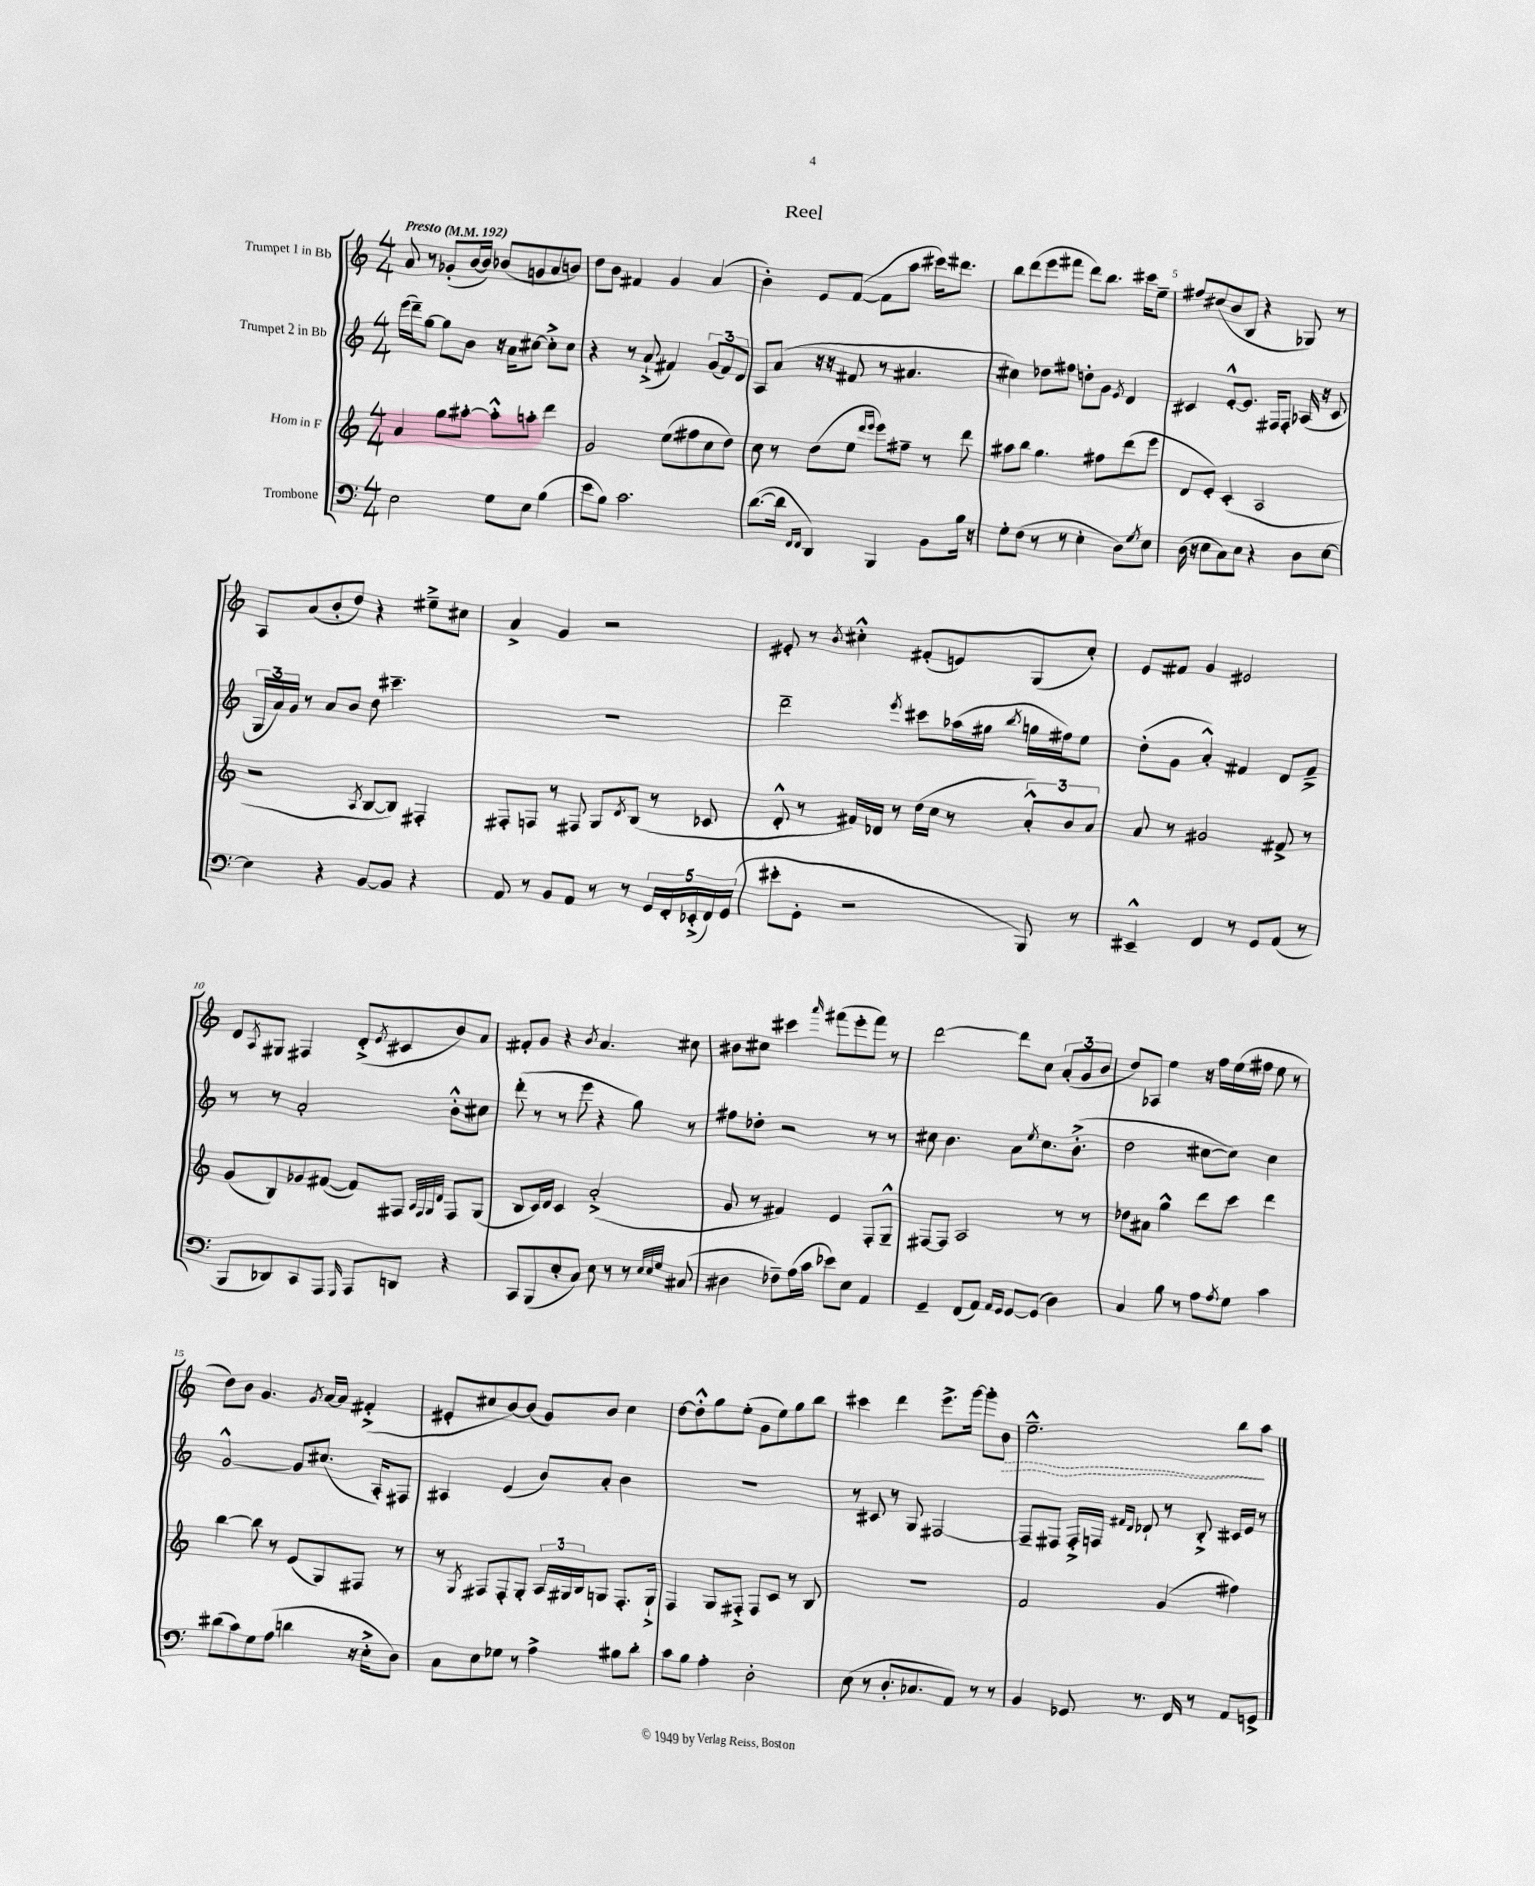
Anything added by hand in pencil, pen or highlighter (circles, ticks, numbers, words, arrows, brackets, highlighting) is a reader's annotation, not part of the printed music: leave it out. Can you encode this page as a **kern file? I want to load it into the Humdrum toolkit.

**kern	**kern	**kern	**kern
*staff4	*staff3	*staff2	*staff1
*clefF4	*clefG2	*clefG2	*clefG2
*k[]	*k[]	*k[]	*k[]
*M4/4	*M4/4	*M4/4	*M4/4
*MM192	*MM192	*MM192	*MM192
2E\	4a/	(16eee\LL	8a/
.	.	16ddd~\J)	.
.	.	[8gg\J	8r
.	8gg\L	8gg\]L	(8g-'/L
.	[8aa#'\J	8b\J	[16b/L
.	.	.	16b/]JJ)
8G\L	8aa#'^^\]L	16r	(8b-/L
.	.	16a\LK	.
8E\J	8aa'\J	[8cc#\J	8g/
(4B\	4ddd\	8cc#'^\]L	8a/
.	.	8cc#\J	8b/J)
=	=	=	=
8e\L	2g/	4r	8dd\L
8B\J)	.	.	8b\J
2.c\	.	8r	4f#/
.	.	(8a`^/	.
.	(8ee\L	4f#/)	4g/
.	8ff#\	.	.
.	8cc\	(12g/L	(4a/
.	.	12f#/)	.
.	8dd\J)	.	.
.	.	12d/J	.
=	=	=	=
([8.d\L	8cc\	8A/L	4b'\)
.	8r	(8a/J	.
16d\]Jk	.	.	.
16qqFF/LL	.	.	.
16qqFF/JJ	.	.	.
4DD/)	(8dd\L	16r	8e/L
.	.	16r	.
.	8ee\J	8f#/	([8f/J
.	16qqddd/LL	.	.
.	16qqeee/JJ	.	.
4BBB/	8eee\L)	8r	8f\]L
.	8ff#~\J	4.a#/	8aa\J
8BB\L	8r	.	16ccc#\LK)
.	.	.	8.ddd#\J
16B\Jk	8ddd\	.	.
16r	.	.	.
=	=	=	=
8G'\L	8aa#\L	4cc#\)	8bb\L
(8F\J	8bb\J	.	(8ddd\
8r	4.gg\	8dd-\L	8eee\
8r	.	8ff#\J	8fff#\J
4E'\	.	8dd'\L	8ddd\L)
.	8ff#\L	8g\J	8.bb\J
.	.	8qe/	.
8D\L)	(8ddd\	4d/	.
.	.	.	16ccc#\LK
8qG/	.	.	.
8E\J	8eee\J	.	8ee~\J
=	=	=	=
(16D\	8d/L	4c#/	8ff#/L
16r	.	.	.
8E\L	8e'/J)	.	(8cc#/
8C\)	(4c'/	[8e'^^/L	8b/
8E\J	.	8.e/]J	8B/J
4r	2A/	.	4r
.	.	16F#/LK	.
.	.	8F#'/J	.
8D\L	.	(16A-/	8G-/)
.	.	16r	.
[8E\J	.	8c#/	8r
=	=	=	=
4E\]	2r	24G/LL	8A/L
.	.	24a/)	.
.	.	24g/JJ	.
.	.	8r	(8a/
4r	.	8a/L	8b'/
.	.	8b/J	8dd/J)
.	8qA/	.	.
[8BB/L	[8B/L	8dd\	4r
8BB/]J	8B/]J)	4.ccc#~\	.
4r	4F#'/	.	8ee#~^\L
.	.	.	8cc#\J
=	=	=	=
8AA/	8F#'/L	1r	4a^/
8r	8F/J	.	.
8BB/L	8r	.	4g/
8AA/J	8F#/	.	.
8r	8G/L	.	2r
.	8qd/	.	.
8r	(8B/J	.	.
20GG/LL	8r	.	.
20FF'/	.	.	.
(20EE-'^/	.	.	.
.	8c-/	.	.
20FF/)	.	.	.
(20GG/JJ	.	.	.
=	=	=	=
8e#'\L	8d'^^/	2ddd~\	8e#'/
8GG'\J	8r	.	8r
.	.	.	8qb/
2r	16f#/LL)	.	4cc#'^^\
.	16d-/JJ	.	.
.	8r	.	.
.	.	8qeee/	.
.	(16dd\LL	8ccc#\L	(8f#'/L
.	16cc\JJ	.	.
.	8r	(16aa-\L	8e/)
.	.	16gg#\JJ	.
.	.	8qbb/	.
8BBB/)	12a'^^/L)	16gg\LL	(8G/
.	.	16ff#\J)	.
.	12b/	.	.
8r	.	8ee\J	8cc#'/J)
.	12a/J	.	.
=	=	=	=
4EE#~^^/	8a/	(8dd'\L	8e/L
.	8r	8g\J	8f#/J
4FF/	2g#/	4a'^^/)	4g/
8r	.	4f#/	2e#/
8GG/L	.	.	.
(8AA/J	8f#^/	8d/L	.
8r	8r	8f#~^/J	.
=	=	=	=
8BBB/L	(8g/L	8r	8d/L
.	.	.	8qA/
8DD-/)	8B/)	8r	8G#/J
8CC/	8g-/	2a'/	4F#/
8AAA/J	([8f#/J	.	.
16qqGGG/	.	.	.
8AAA/L	8f#/]L)	.	(8d'^/L
.	.	.	8qe/
8DD/J	8F#/J	.	8c#/
.	32qqA/LLL	.	.
.	32qqF#/	.	.
.	32qqG/	.	.
.	32qqd/JJJ	.	.
4r	8F#/L	8b'^^\L	8b/)
.	(8G/J	8cc#\J	8a/J
=	=	=	=
8CC/L	8B/L	(8ddd'\	8f#'/L
(8BBB/	16c/L)	8r	8g/J
.	16d/JJ	.	.
8E'/	4c/	8r	4r
8C/J)	.	8eee\	.
.	.	.	8qb/
8E\	(2a'^/	4r	4.a/
8r	.	.	.
8r	.	8gg\)	.
32qqE/LLL	.	.	.
32qqE/	.	.	.
32qqG/JJJ	.	.	.
(8C#/	.	8r	8cc#\
=	=	=	=
4D#\	8g/	8ff#\L	8b#\L
.	8r	8dd-'\J	8cc#\J
8F-~\L)	4f#/)	2r	4ccc#\
(16A\L	.	.	.
16c\JJ	.	.	.
.	.	.	16qqaaa/
8e-\L)	4e/	.	(8fff#\L
8E\J	.	.	8eee'\
4AA/	8F'/L	8r	8fff#\J)
.	8G~^^/J	8r	8r
=	=	=	=
4GG~/	[8F#/L	8cc#\	[2ddd\
.	8F#/]J	4.b\	.
(8FF/L	2A/	.	.
8AA/J)	.	.	.
16qqAA/LL	.	.	.
16qqGG/JJ	.	.	.
[8GG/L	.	8a\L	8ddd\]L
.	.	8qee/	.
(8GG/]J	.	8.cc#\	8cc\J
4D\)	8r	.	(12a'/L
.	.	(8.b'^\J	.
.	.	.	12g/
.	8r	.	.
.	.	.	12b/J
=	=	=	=
4C/	8dd-\L	2dd\	8dd/L)
.	8a#\J	.	8A-/J
8B\	4gg^^\	.	4ee\
8r	.	.	.
8A\L	8ddd\L	[8cc#\L	16r
.	.	.	16ff\LL
8qA/	.	.	.
8G\J	8ccc\J	8cc#\]J)	(16ee\
.	.	.	16ff#\JJ
4c\	4ddd\	4cc#\	8ee\
.	.	.	8r
=	=	=	=
(8d#\L	[4bb\	[2g^^/	8dd\L)
8c\)	.	.	8b\J
8G\	8bb\]	.	4.g/
(8A\J	8r	.	.
4d\	(8e/L	8g/]L	.
.	.	.	8qg/
.	8G/)	(8.cc#/J	[16a/LL
.	.	.	16a/]JJ
16r	8F#/J	.	(4f#'^/
16E'^\LK	.	16A'/LK)	.
8D\J)	8r	8F#/J	.
=	=	=	=
8C\L	8r	4A#/	8e#'/L
.	8qG/	.	.
8E\	8F#/L	.	8cc#/
8G-\J	8F#'/	(4e/	[8b/)
8r	8G'/J	.	(8b/]J
4A^\	24A/LL	8b/L)	8g/L)
.	24G#/	.	.
.	24B/J	.	.
.	8G/J	8a'/J	8b/J
8B#\L	8.F#'/L	4b\	4cc#\
8d'\J	.	.	.
.	16G`^/Jk	.	.
=	=	=	=
8c\L	4F/	1r	[8dd\L
8B\J	.	.	8dd'^^\]
4A'\	8G/L	.	8gg\
.	8F#'^/J	.	(8ee'\J
2D'\	8F#/L	.	8g\L
.	8c/J	.	8ee\)
.	8r	.	8gg\
.	8B/	.	8bb\J
=	=	=	=
(8E\	1r	8r	4ccc#\
8r	.	8c#/	.
8.D'/L	.	8r	4ddd\
.	.	8G/	.
8.C-/	.	.	.
.	.	[2F#/	8.eee^\L
8AA/J)	.	.	.
.	.	.	[16ggg\Jk
8r	.	.	8ggg'\]L
8r	.	.	8b\J
=	=	=	=
4BB/	2f/	8F#~/]L	2.ee~^^\
.	.	8F#/J	.
8GG-/	.	16F#'^/LL	.
.	.	16F/JJ	.
.	.	16qqf#/LL	.
.	.	16qqd/JJ	.
8.r	.	8d-`/	.
.	(4g/	8r	.
16FF/	.	.	.
8r	.	8B'^/	.
8AA/L	4ff#\)	16c#/LL	8bb\L
.	.	16e/JJ	.
8GG^/J	.	8r	8aa\J
==	==	==	==
*-	*-	*-	*-
